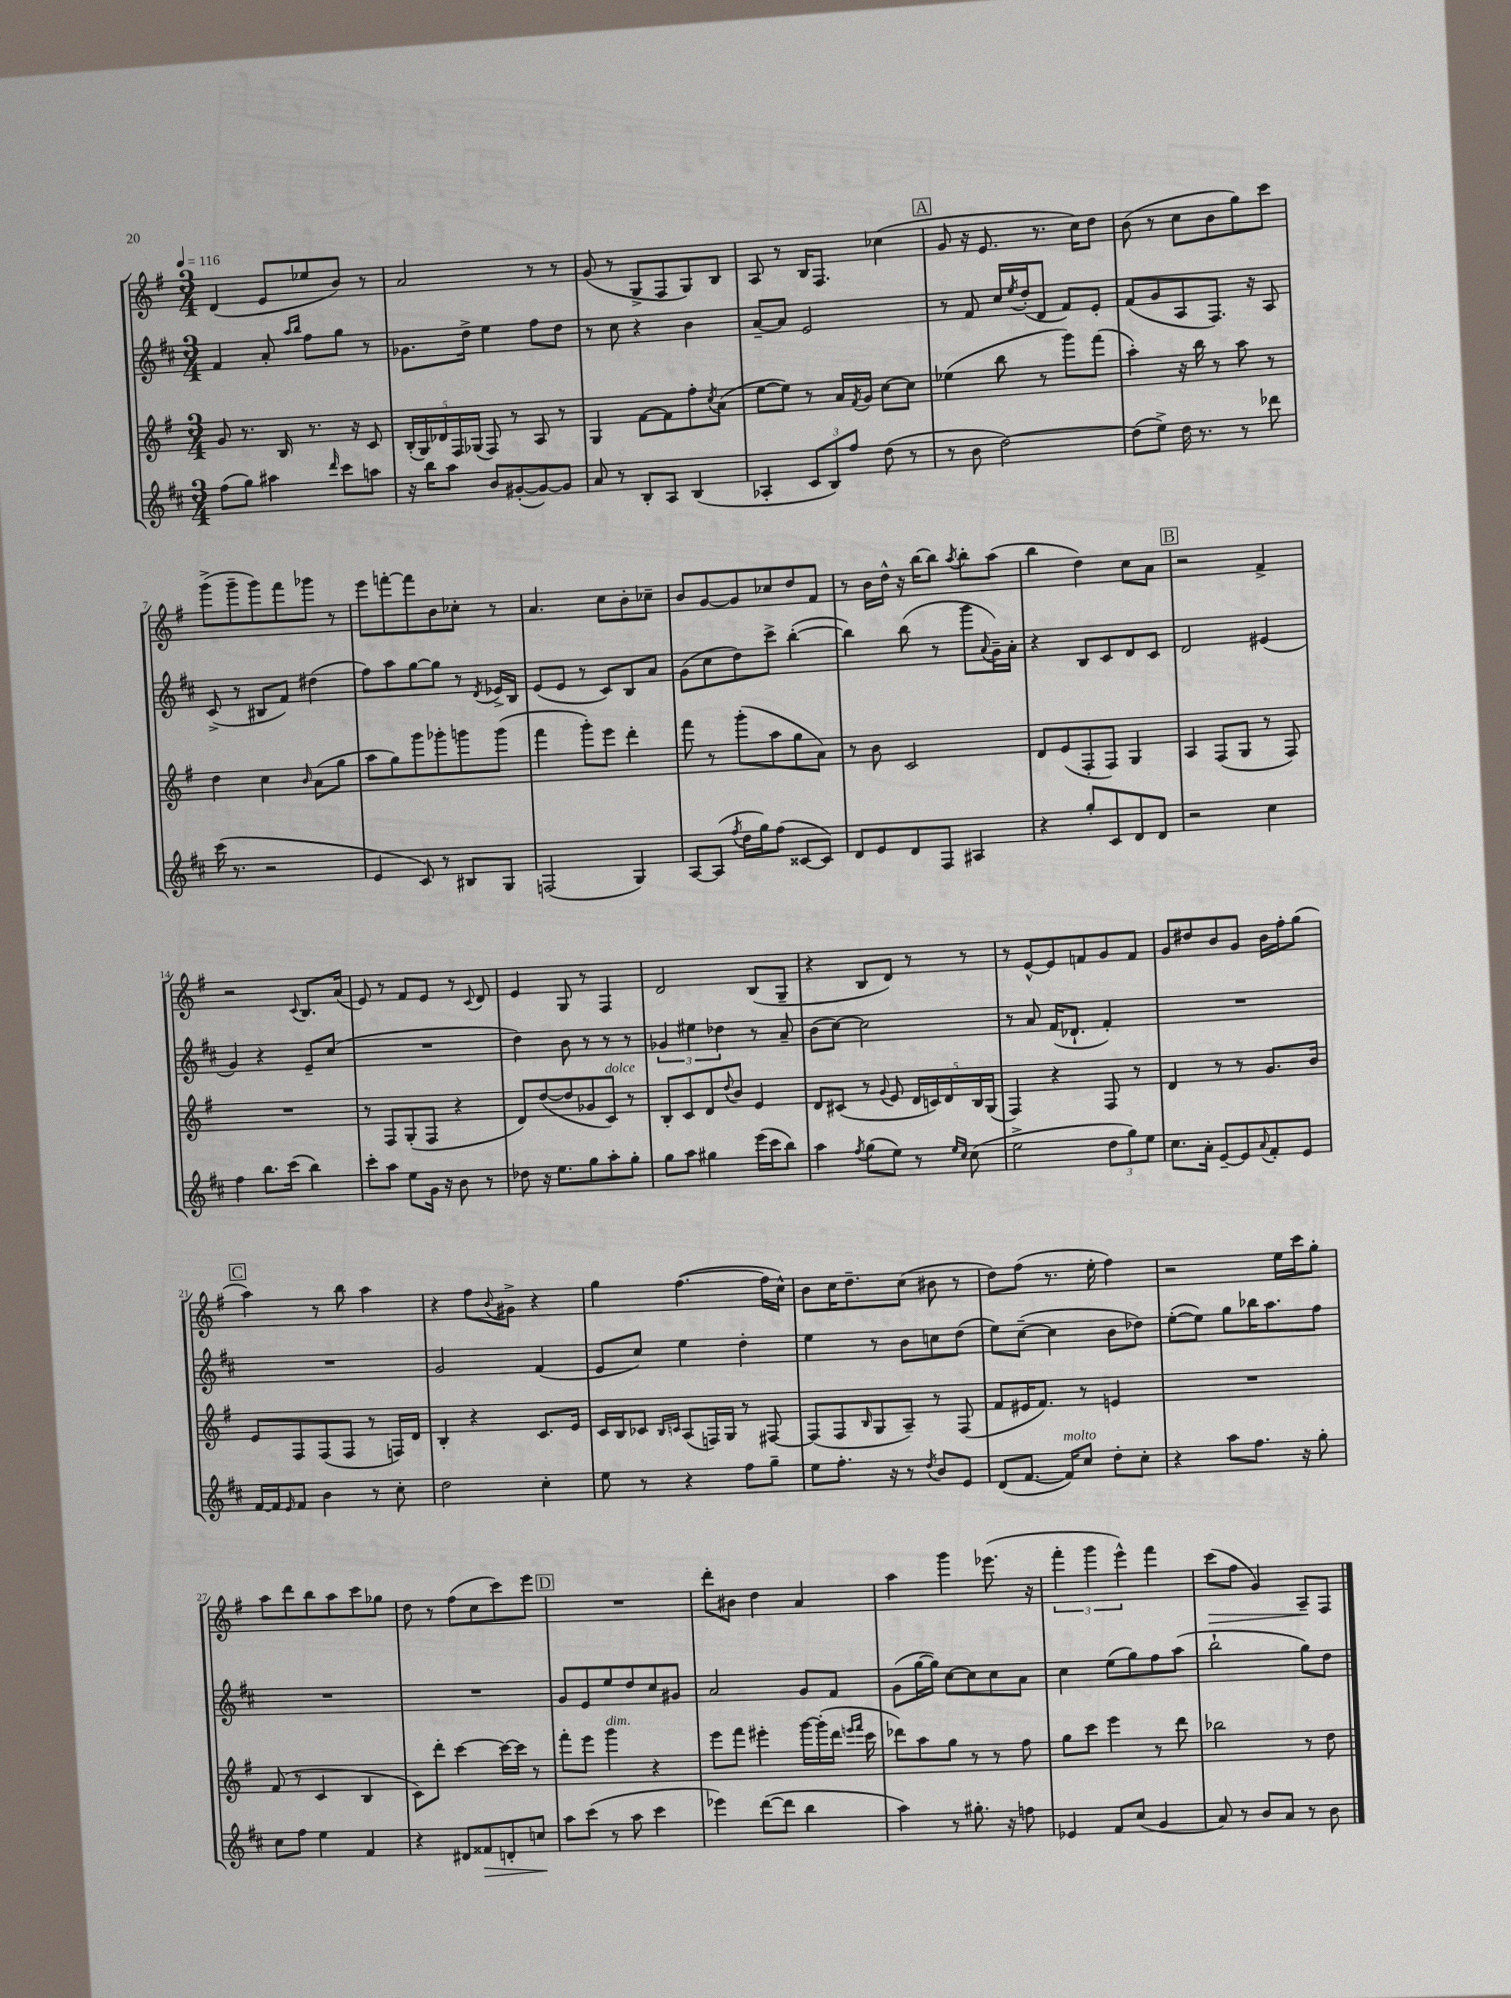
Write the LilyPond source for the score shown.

<<
\new StaffGroup <<
\new Staff = "s0" {
    \clef treble \key g \major \numericTimeSignature \time 3/4 \tempo 4 = 116
    d'4( e'8 ees''8 b'8) r8 |
    a'2 r8 r8 |
    g'8( r8 g8-> fis8 g8) b8 |
    a8 r8 b16 fis8. ces''4( |
    \mark \markup { \box "A" } g'8 r16 e'8. r8. c''16) d''8 |
    b'8( r8 c''8 b'8 g''8) c'''8 |
    g'''8->( g'''8-- g'''8) fis'''8 ges'''8 r8 |
    e'''8 f'''8~-. f'''8 b'8 ces''8-. r8 |
    a'4. c''8 b'8-. ces''8-- |
    b'8 g'8~ g'8 ces''8 d''8 fis'8 |
    r8 b'16 d''16-^ r16 b''16~ b''8 \acciaccatura { a''8 } b''8-. a''8( |
    b''4 d''4) c''8 a'8 |
    \mark \markup { \box "B" } r2 fis'4-> |
    r2 \appoggiatura { c'8 } b8. a'16( |
    e'8) r8 fis'8 e'8 r8 \appoggiatura { c'8 } d'8 |
    e'4 g8 r8 fis4 |
    d'2 b8( g8-- |
    r4 b8 d'8) r8 r8 |
    r8 e'8~-^ e'8 f'8 g'8 f'8 |
    g'8 dis''8 b'8 g'8 b'16 fis''16-. g''8( |
    \mark \markup { \box "C" } a''4) r8 b''8 a''4 |
    r4 fis''8 \appoggiatura { b'8 } gis'8-> r4 |
    g''4 fis''4.~( fis''16 c''16-^) |
    b'8 c''16 d''8.-- c''8( bis'8 r8 |
    d''8) fis''8( r8. e''16-. fis''4) |
    r2 e''16 c'''16 g''8-. |
    a''8 d'''8 b''8 a''8 c'''8 ges''8 |
    d''8 r8 fis''8( c''8 c'''8) e'''8 |
    \mark \markup { \box "D" } R2. |
    d'''8-. bis'8 d''4 a'4 |
    a''4 g'''4 ees'''8.( r16 |
    \tuplet 3/2 { fis'''4-. g'''4 e'''4-^) } fis'''4 |
    c'''8\>( fis''8 g'4) a8--\! fis8 \bar "|." |
}
\new Staff = "s1" {
    \clef treble \key d \major \numericTimeSignature \time 3/4
    fis'4 a'8-. \grace { a''16 b''16 } fis''8 g''8 r8 |
    ges'8. d''16-> e''4 fis''8 d''8 |
    r8 cis''8 r4 b'4 |
    a'8~-- a'8 e'2 |
    \mark \markup { \box "A" } r8 fis'8 cis''16 \acciaccatura { e''8 } d''16-.( d'8 fis'8) e'8-. |
    fis'8( g'8 a8 fis8.) r16 a8 |
    cis'8->( r8 bis8 fis'8) dis''4( |
    fis''8) a''8 g''8~ g''8 r8 \acciaccatura { d'8 } ees'16-> b16 |
    e'8( e'8 r8 cis'8) b8 a'8 |
    g'8( cis''8 d''8) cis'''8-> b''4~-.( |
    b''4) b''8( r8 g'''8 \appoggiatura { a'8 } g'16--) a'16-. |
    r4 b8 cis'8 d'8 cis'8 |
    \mark \markup { \box "B" } d'2 eis'4( |
    g'4) r4 e'8-- cis''8( |
    R2. |
    d''4) b'8 r8 r8 r8 |
    \tuplet 3/2 { ges'4 eis''4 des''4 } r8 a'8-- |
    b'8( cis''8~) cis''2 |
    r8 a'8 fis'16( des'8.-! fis'4-.) |
    R2. |
    \mark \markup { \box "C" } R2. |
    g'2 fis'4( |
    e'8 cis''8) e''4 d''4-. |
    e''4 r8 b'8 c''8 d''8( |
    e''8) cis''8~--( cis''4 b'8 des''8) |
    e''8~-.( e''8) g''8 bes''16 a''8. fis''8 |
    R2. |
    R2. |
    \mark \markup { \box "D" } g'8 e'8 e''8 d''8 cis''8 gis'8 |
    a'2 g'8 fis'8 |
    g'8( g''16~ g''16) cis''8~ cis''8 cis''8 a'8 |
    cis''4 e''8( g''8) fis''8 a''8( |
    b''2-! g''8) d''8 \bar "|." |
}
\new Staff = "s2" {
    \clef treble \key g \major \numericTimeSignature \time 3/4
    g'8 r8. b16 r8. r16 c'8 |
    \tuplet 5/4 { b16-.( g16) des'16 fis16 ges16( } fis8) r8 a8 r8 |
    g4 fis'8~ fis'8 fis''8-. \acciaccatura { c''8 } a'8( |
    e''8~ e''8) r8 a'16 \acciaccatura { fis'8 } g'16 c''8~ c''8 |
    \mark \markup { \box "A" } ees''4( b''8 r8 g'''8) fis'''8( |
    a''4-.) r16 b''16 r8 a''8 r8 |
    d''4 c''4 \grace { b'16 } a'8( g''8 |
    a''8 g''8) g'''8 ges'''8-. g'''8 g'''8( |
    fis'''4 g'''8-.) e'''8 d'''4-. |
    fis'''8 r8 g'''8-.( a''8 g''8 a'8) |
    r8 b'8 c'2 |
    d'8 e'8( fis8-. fis8) g4 |
    \mark \markup { \box "B" } a4 fis8( g8 r8 fis8) |
    R2. |
    r8 fis8 g8-.( fis8 r4 |
    d'8) d''8~( d''8 ges'8 c'8^\markup { \italic "dolce" }) r8 |
    b8-. c'8 d'8 \appoggiatura { d''8 } b'8 e'4 |
    d'8 cis'8( r8 \appoggiatura { g'8 } e'8 \tuplet 5/4 { d'16 c'16) d'16 b16 g16( } |
    fis4) r4 fis8 r8 |
    d'4 r8 r8 g'8. b'16 |
    \mark \markup { \box "C" } e'8 fis8 fis8( fis8 r8 f16) d'16 |
    b4-. r4 c'8. e'16 |
    c'16 b16 ces'8 \grace { b16 c'16 } a8( f16) g16 r8 fis8~ |
    fis8( fis8 \grace { b16 } g8 a8--) r8 fis8( |
    fis'8 eis'16 fis'8.) r8 e'4 |
    R2. |
    fis'8( r8 c'4 b4 |
    c'8) d'''8-. c'''4~ c'''16~ c'''16 r8 |
    \mark \markup { \box "D" } fis'''8-. e'''8 g'''4^\markup { \italic "dim." } r4 |
    e'''8 fis'''8 eis'''4-. g'''16~ g'''16-.( d'''16 \grace { e'''16 fis'''16 } c'''16 |
    des'''8) a''8 g''8 r8 r8 fis''8 |
    g''8 c'''8 e'''4 r8 d'''8 |
    bes''2 r8 d''8 \bar "|." |
}
\new Staff = "s3" {
    \clef treble \key d \major \numericTimeSignature \time 3/4
    fis''8( g''8) ais''4 \grace { d'''16 } cis'''8 a''8 |
    r16 b''16 a''8 b'8 gis'8~-.( gis'8~) gis'8 |
    a'8 r8 b8-. a8 b4( |
    aes4-. \tuplet 3/2 { cis'8 b8) fis''8 } d''8( r8 |
    \mark \markup { \box "A" } r8 b'8 d''2~) |
    d''8( e''8->) d''16 r8. r8 des'''8 |
    cis'''16( r8. r2 |
    e'4 cis'8) r8 bis8 g8 |
    f2( g4) |
    a8~ a8( \acciaccatura { fis''8 } d''16 g''16) fis''8( cisis'8~ cisis'8) |
    d'8 e'8 d'8 fis8 ais4 |
    r4 g''8-. cis'8 d'8 d'8 |
    \mark \markup { \box "B" } r2 cis''4 |
    fis''4 b''8. cis'''16( b''4) |
    cis'''8-. a''8 e''8 g'16 r16 b'8 r8 |
    des''8 r16 e''8. g''8 a''8-. g''8-. |
    g''8 a''8 gis''4 e'''16( cis'''16 b''8) |
    a''4 \acciaccatura { fis''8 } g''8( e''8) r8 \grace { e''16 cis''16 } cis''8( |
    e''2-> \tuplet 3/2 { d''8 g''8) e''8 } |
    cis''8. a'16-. e'8~-- e'8 \appoggiatura { a'8 } fis'8-. e'8 |
    \mark \markup { \box "C" } fis'16~ fis'16 \grace { e'16 } fis'8 b'4 r8 cis''8-. |
    d''2 cis''4-. |
    e''8 r8 r4 fis''8 g''8-- |
    e''8 fis''8.-. r16 r8 \acciaccatura { d''8 } b'8 e'8 |
    d'8( fis'8.~ fis'16^\markup { \italic "molto" }) cis''8 d''8-. cis''8-. |
    r4 a''8 fis''8. r16 g''8-. |
    cis''8 fis''8 e''4 fis'4 |
    r4 dis'8 fisis'8\> d'8-. c''8\! |
    \mark \markup { \box "D" } a''8 cis'''8( r8 a''8 cis'''4 |
    ees'''4) d'''8~( d'''8 b''4 |
    a''4) r8 gis''8.-. r16 f''8 |
    ees'4 fis'8 cis''8( g'4 |
    a'8) r8 b'8 a'8 r8 b'8 \bar "|." |
}
>>
>>
